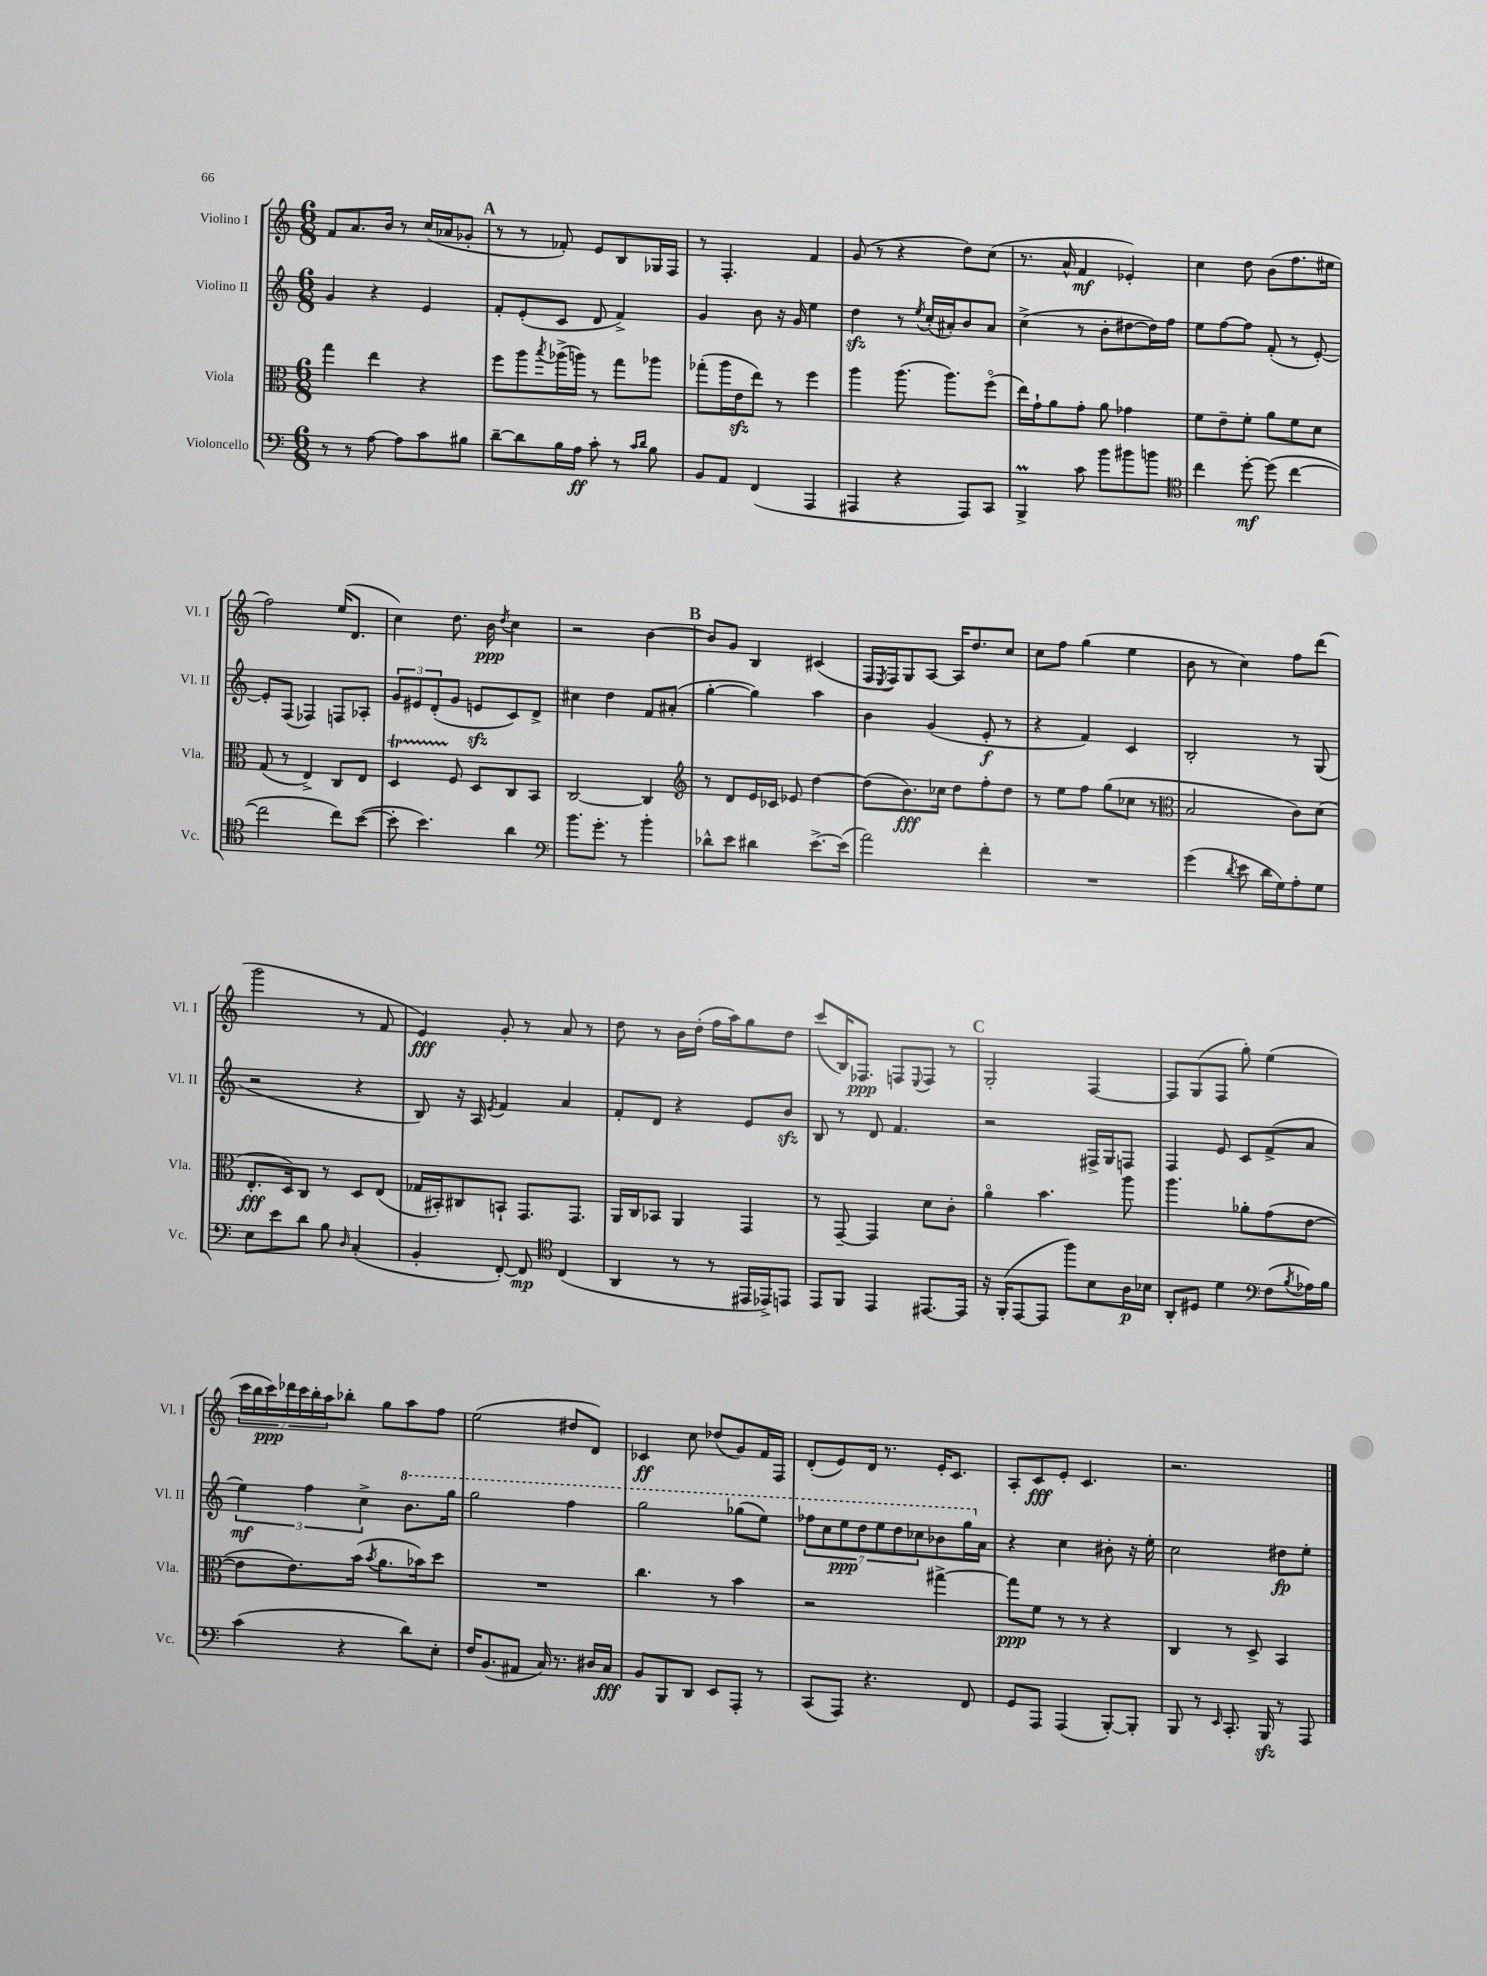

**kern	**dynam	**kern	**dynam	**kern	**dynam	**kern	**dynam
*part4	*part4	*part3	*part3	*part2	*part2	*part1	*part1
*staff4	*staff4	*staff3	*staff3	*staff2	*staff2	*staff1	*staff1
*I"Violoncello	*	*I"Viola	*	*I"Violino II	*	*I"Violino I	*
*I'Vc.	*	*I'Vla.	*	*I'Vl. II	*	*I'Vl. I	*
*clefF4	*	*clefC3	*	*clefG2	*	*clefG2	*
*k[]	*	*k[]	*	*k[]	*	*k[]	*
*M6/8	*	*M6/8	*	*M6/8	*	*M6/8	*
=76	=76	=76	=76	=76	=76	=76	=76
8r	.	4gg\	.	4g/	.	8f/L	.
8r	.	.	.	.	.	8.a/	.
[8A\	.	4ee\	.	4r	.	.	.
.	.	.	.	.	.	16b/Jk	.
8A\L]	.	.	.	.	.	8r	.
8c\	.	4r	.	4e/	.	(16cc/LL	.
.	.	.	.	.	.	16a-X/J	.
8B#X\J	.	.	.	.	.	8g-X'/J	.
!!LO:REH:place=s1:t=A
=77	=77	=77	=77	=77	=77	=77	=77
[8d~\L	.	8ff\L	.	8f'/L	.	8r	.
8d\]	.	8aa\	.	(8e'/	.	8r	.
.	.	8qbb/	.	.	.	.	.
16B\L	.	(16aa-X^\L	.	8c/J	.	8f-X'/)	.
16A\JJ	ff	16aan\JJ)	.	.	.	.	.
8c'\	.	8r	.	8d/	.	8e/L	.
8r	.	8gg\L	.	4f^/)	.	8B/	.
16qqc/LL	.	.	.	.	.	.	.
16qqd/JJ	.	.	.	.	.	.	.
8B\	.	8aa-X\J	.	.	.	16G-X/L	.
.	.	.	.	.	.	16F/JJ	.
=78	=78	=78	=78	=78	=78	=78	=78
8BB/L	.	(8gg-X'\L	.	4g/	.	8r	.
8AA/J	.	16aa\L	.	.	.	4.F'/	.
.	.	16ezz\J	.	.	.	.	.
(4FF/	.	8ee\J)	.	8b\	.	.	.
.	.	8r	.	16r	.	.	.
.	.	.	.	16g/	.	.	.
4AAA/	.	4ff\	.	4ee\	.	4f/	.
=79	=79	=79	=79	=79	=79	=79	=79
4AAA#X/	.	4aa\	.	4ddzz\	.	(8g/	.
.	.	.	.	.	.	8r	.
4r	.	(8.aa\	.	8r	.	4r	.
.	.	.	.	8qee/	.	.	.
.	.	.	.	(16cc'/LL	.	.	.
.	.	8.aa\L)	.	16a#X'/J)	.	.	.
8AAA#/L)	.	.	.	8b/	.	8dd\L)	.
8CC/J	.	(8ff\J	.	8a#/J	.	(8cc\J	.
=80	=80	=80	=80	=80	=80	=80	=80
4BBBm^/	.	16ee\LL)	.	(4cc^\	.	8.r	.
.	.	16g`\J	.	.	.	.	.
.	.	8a\	.	.	.	.	.
.	.	.	.	.	.	16a^^/	.
8c\	.	8g'\J	.	8r	.	4f/	mf
8b\L	.	8a\	.	8b'\L	.	.	.
8b#X\	.	4g-X\	.	[8dd#X\	.	4e-X'/)	.
8bn\J	.	.	.	16dd#\L])	.	.	.
.	.	.	.	16ff\JJ	.	.	.
=81	=81	=81	=81	=81	=81	=81	=81
*clefC4	*	*	*	*	*	*	*
4cc\	.	8f\L	.	8ee\L	.	4cc\	.
.	.	8e~\	.	[8ff\	.	.	.
[8dd'\	mf	8f'\J	.	8ff\J]	.	8dd\	.
(8dd\]	.	8a\L	.	(8f'/	.	(8b\L	.
[4cc\	.	8f\	.	8r	.	8.ff\	.
.	.	8d\J	.	[8e'/)	.	.	.
.	.	.	.	.	.	16ee#X\Jk	.
!!LO:LB:g=z
=82	=82	=82	=82	=82	=82	=82	=82
2cc\]	.	(8G/	.	8e'/L]	.	2ff\)	.
.	.	8r	.	(8F/J	.	.	.
.	.	4E^/)	.	4F-X/)	.	.	.
8cc\L)	.	8C/L	.	8Fn/L	.	(16ee/KL	.
.	.	.	.	.	.	8.d/J	.
([8b\J	.	8E/J	.	8A-X'/J	.	.	.
=83	=83	=83	=83	=83	=83	=83	=83
8b'\]	.	4DT/	.	12g/L	.	4cc\)	.
.	.	.	.	12e#X/	.	.	.
4.b\)	.	.	.	.	.	.	.
.	.	.	.	(12d'/	.	.	.
.	.	8F/	.	8g/J	.	8.dd\	.
.	.	8D/L	.	8enzz/L	.	.	.
.	.	.	.	.	.	16b\	ppp
.	.	.	.	.	.	8qdd/	.
4a\	.	8C/	.	8c/)	.	4cc\	.
.	.	8BB/J	.	8d^/J	.	.	.
=84	=84	=84	=84	=84	=84	=84	=84
*clefF4	*	*	*	*	*	*	*
8.b\L	.	[2C/	.	4cc#X\	.	2r	.
8.g'\J	.	.	.	.	.	.	.
.	.	.	.	4dd\	.	.	.
8r	.	.	.	.	.	.	.
4b'\	.	4C/]	.	8f/L	.	[4b\	.
.	.	.	.	(8a#X'/J	.	.	.
!!LO:REH:place=s1:t=B
=85	=85	=85	=85	=85	=85	=85	=85
*	*	*clefG2	*	*	*	*	*
8d-X^^\L	.	8r	.	[4gg'\	.	8b/L]	.
8e\J	.	8d/L	.	.	.	8g/J	.
4d#X\	.	16e/L	.	4gg\])	.	4B/	.
.	.	16c-X/JJ	.	.	.	.	.
.	.	8e-X/	.	.	.	.	.
[8.e^\L	.	[4dd\	.	4aa\	.	(4c#X/	.
(16e\Jk]	.	.	.	.	.	.	.
=86	=86	=86	=86	=86	=86	=86	=86
2a\)	.	(8dd\L]	.	4b\	.	16F/LL	.
.	.	.	.	.	.	8qE/	.
.	.	.	.	.	.	16F/J)	.
.	.	8.b\)	fff	.	.	8G/	.
.	.	.	.	(4g/	.	[8A/J	.
.	.	16cc-X\Jk	.	.	.	.	.
.	.	8dd\L	.	.	.	16A/KL]	.
.	.	.	.	.	.	8.dd/	.
4f'\	.	8ff'\	.	8e'/	f	.	.
.	.	8dd\J	.	8r	.	8cc/J	.
=87	=87	=87	=87	=87	=87	=87	=87
2.r	.	8r	.	4r	.	8cc\L	.
.	.	8ee\L	.	.	.	8ff\J	.
.	.	8ff\J	.	4f/)	.	(4gg\	.
.	.	(8gg\L	.	.	.	.	.
.	.	8cc-X\J	.	4c/	.	4ee\	.
.	.	8r	.	.	.	.	.
=88	=88	=88	=88	=88	=88	=88	=88
*	*	*clefC3	*	*	*	*	*
(4g\	.	2B/	.	2B'/	.	8b\	.
.	.	.	.	.	.	8r	.
8qd/	.	.	.	.	.	.	.
8e\	.	.	.	.	.	4cc\)	.
16d\LL	.	.	.	.	.	.	.
16G\J)	.	.	.	.	.	.	.
8A'\	.	8c\L)	.	8r	.	8ff\L	.
8G\J	.	(8d\J	.	(8G/	.	(8ddd\J	.
!!LO:LB:g=z
=89	=89	=89	=89	=89	=89	=89	=89
8E\L	.	8.E'/L	fff	2r	.	2ggg\	.
8e\	.	.	.	.	.	.	.
.	.	16D/k)	.	.	.	.	.
8d\J	.	8C/J	.	.	.	.	.
8B\	.	8r	.	.	.	.	.
16qqD/	.	.	.	.	.	.	.
(4C'/	.	8D/L	.	4r	.	8r	.
.	.	(8E/J	.	.	.	8f/	.
=90	=90	=90	=90	=90	=90	=90	=90
4BB'/	.	16G-X/LL	.	8B/)	.	4e/)	fff
.	.	16BB#X'/J)	.	.	.	.	.
.	.	8C#X/	.	16r	.	.	.
.	.	.	.	16A/	.	.	.
.	.	.	.	8qe/	.	.	.
[8FF'/)	.	8BBn`/J	.	4f/	.	8g'/	.
8FF/]	mp	8.GG/L	.	.	.	8r	.
*clefC4	*	*	*	*	*	*	*
(4C/	.	.	.	4a/	.	8a/	.
.	.	8.GG/J	.	.	.	.	.
.	.	.	.	.	.	8r	.
=91	=91	=91	=91	=91	=91	=91	=91
4AA/	.	16AA/LL	.	8f'/L	.	8dd\	.
.	.	16C/J	.	.	.	.	.
.	.	8BB-X/J	.	8d/J	.	8r	.
8r	.	4AA/	.	4r	.	16b\LL	.
.	.	.	.	.	.	(16dd'\JJ	.
8r	.	.	.	.	.	16ff\LL	.
.	.	.	.	.	.	16aa\J)	.
16EE#X/LL	.	4GG/	.	8e/L	.	8gg\	.
16EE-X^/J)	.	.	.	.	.	.	.
8EEn/J	.	.	.	8bzz/J	.	8dd\J	.
=92	=92	=92	=92	=92	=92	=92	=92
8EE/L	.	8r	.	8B/	.	(8ccc/L	.
8FF/J	.	[8GG~/	.	8r	.	16B/K)	.
.	.	.	.	.	.	8.F-X/J	ppp
4EE/	.	4GG/]	.	8d/	.	.	.
.	.	.	.	4.f/	.	8Fn/L	.
.	.	.	.	.	.	8qqE/	.
[8.EE#X/L	.	8d\L	.	.	.	8F/J	.
.	.	8c'\J	.	.	.	8r	.
16EE#/Jk]	.	.	.	.	.	.	.
!!LO:REH:place=s1:t=C
=93	=93	=93	=93	=93	=93	=93	=93
16r	.	4a\	.	2r	.	2G'/	.
(16FF'/KL	.	.	.	.	.	.	.
[8EE/	.	.	.	.	.	.	.
8EE/J]	.	4.b\	.	.	.	.	.
8ff\L)	.	.	.	.	.	.	.
8B\	.	.	.	16F#X^/LL	.	[4F/	.
.	.	.	.	16G/J	.	.	.
16A\L	p	8aa\	.	8Fn/J	.	.	.
16B-X\JJ	.	.	.	.	.	.	.
=94	=94	=94	=94	=94	=94	=94	=94
8AA'/L	.	4.aa\	.	4F/	.	8F/L]	.
8D#X/J	.	.	.	.	.	(8G/	.
4d\	.	.	.	8e/	.	8F/J	.
.	.	8a-X'\L	.	8c/L	.	8gg'\)	.
*clefF4	*	*	*	*	*	*	*
(8F\L	.	(8g\	.	(8f^/	.	(4ee\	.
8qB/	.	.	.	.	.	.	.
16A-X\L)	.	[8e\J	.	8a/J	.	.	.
16B\JJ	.	.	.	.	.	.	.
!!LO:LB:g=z
=95	=95	=95	=95	=95	=95	=95	=95
(4c\	.	8e\L]	.	6ee\)	mf	28ccc\LL	.
.	.	.	.	.	.	28bb\	.
.	.	.	.	.	.	28ccc\)	ppp
.	.	.	.	.	.	28ddd-X\	.
.	.	8.e\)	.	.	.	.	.
.	.	.	.	.	.	28ccc\	.
.	.	.	.	6ff\	.	.	.
.	.	.	.	.	.	28bb'\	.
.	.	.	.	.	.	28aa\J	.
4r	.	.	.	.	.	8bb-X'\J	.
.	.	(16b\Jk	.	.	.	.	.
.	.	.	.	6cc^\	.	.	.
.	.	8qb/	.	.	.	.	.
.	.	8.a\L	.	.	.	8gg\L	.
*	*	*	*	*8va	*	*	*
8d\L)	.	.	.	8.bb\L	.	8aa\	.
.	.	16b-X\k)	.	.	.	.	.
8E'\J	.	8dd\J	.	.	.	8ff\J	.
.	.	.	.	16ggg\Jk	.	.	.
=96	=96	=96	=96	=96	=96	=96	=96
16F/KL	.	2.r	.	2ggg\	.	(2ee\	.
(8.BB/	.	.	.	.	.	.	.
8AA#X/J	.	.	.	.	.	.	.
16C/)	.	.	.	.	.	.	.
8.r	.	.	.	.	.	.	.
.	.	.	.	4fff\	.	8dd#X/L	.
16D#X/LL	.	.	.	.	.	8d/J)	.
16C/JJ	fff	.	.	.	.	.	.
=97	=97	=97	=97	=97	=97	=97	=97
8BB/L	.	4.cc\	.	2ggg\	.	4c-X/	ff
8BBB/	.	.	.	.	.	.	.
8DD/J	.	.	.	.	.	8cc\	.
8EE/L	.	8r	.	.	.	(8dd-X/L	.
8AAA'/J	.	4b\	.	(8ggg-X\L	.	8g/)	.
8r	.	.	.	8eee\J)	.	16f/L	.
.	.	.	.	.	.	16F/JJ	.
=98	=98	=98	=98	=98	=98	=98	=98
(8CC/L	.	2r	.	14fff-X\L	.	(8d'/L	.
.	.	.	.	14ccc\	.	.	.
8AAA/J)	.	.	.	.	.	8e/)	.
.	.	.	.	14eee\	ppp	.	.
.	.	.	.	14ddd\	.	.	.
4.r	.	.	.	.	.	16d/Jk	.
.	.	.	.	14eee\	.	.	.
.	.	.	.	.	.	8.r	.
.	.	.	.	14ddd\	.	.	.
.	.	.	.	14ccc-X\	.	.	.
.	.	[4gg#X^\	.	8bb-X\	.	16e'/KL	.
.	.	.	.	.	.	8.c/J	.
8FF/	.	.	.	16ggg\L	.	.	.
*	*	*	*	*X8va	*	*	*
.	.	.	.	16a\JJ	.	.	.
=99	=99	=99	=99	=99	=99	=99	=99
8GG/L	.	8gg#\L]	ppp	4r	.	8A'/L	.
8AAA/J	.	8f\J	.	.	.	8c/	fff
(4AAA/	.	8r	.	4cc\	.	8e'/J	.
.	.	8r	.	.	.	4.c/	.
[8BBB'/L)	.	4r	.	8b#X'\	.	.	.
8BBB'/J]	.	.	.	16r	.	.	.
.	.	.	.	16ee'\	.	.	.
=100	=100	=100	=100	=100	=100	=100	=100
8BBB/	.	4C/	.	2cc\	.	2.r	.
8r	.	.	.	.	.	.	.
16qqEE/	.	.	.	.	.	.	.
8.CC'/	.	8r	.	.	.	.	.
.	.	8D^/	.	.	.	.	.
16BBBzz/	.	.	.	.	.	.	.
8r	.	4BB/	.	8dd#X\L	fp	.	.
8AAA/	.	.	.	8ee'\J	.	.	.
==	==	==	==	==	==	==	==
*-	*-	*-	*-	*-	*-	*-	*-
